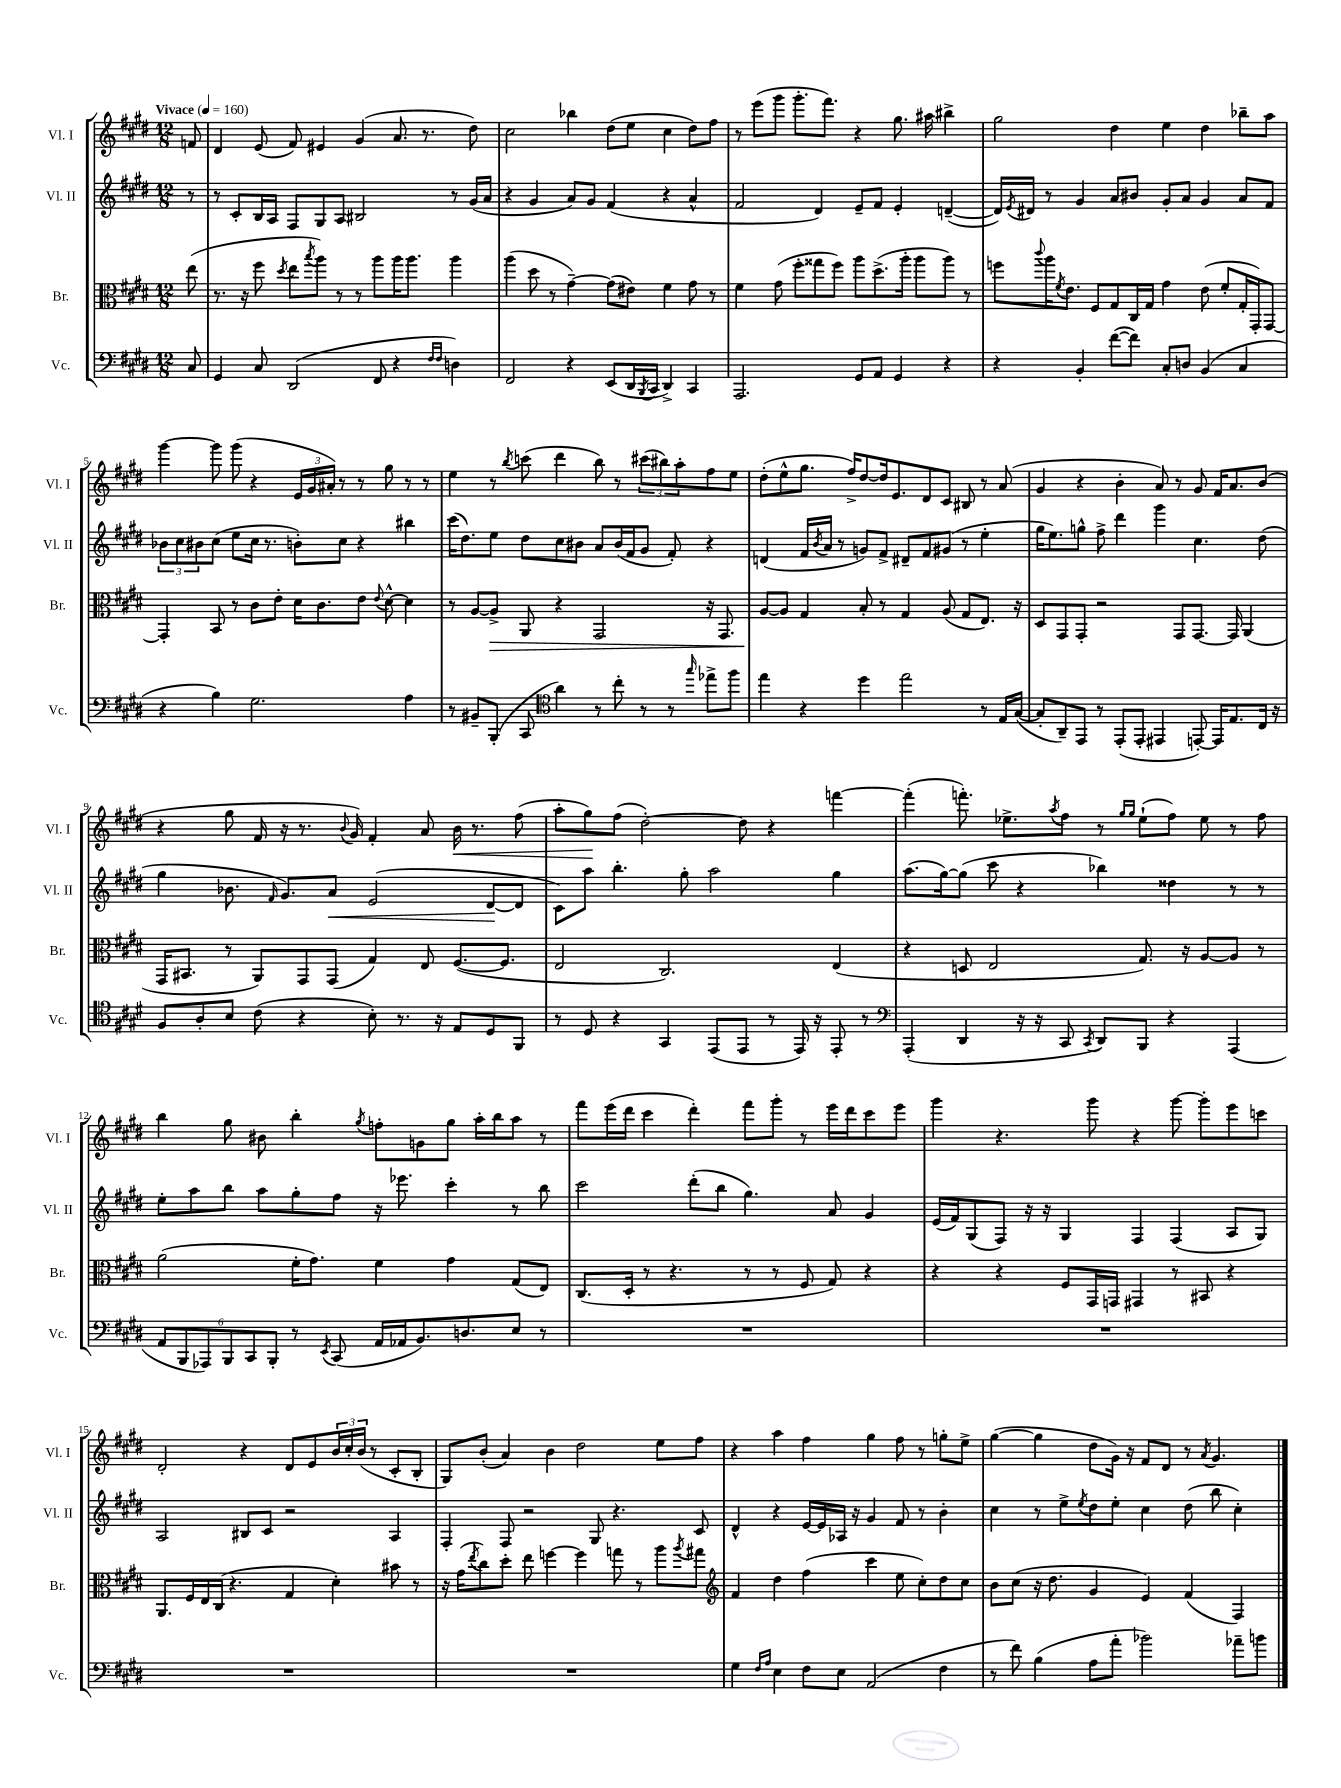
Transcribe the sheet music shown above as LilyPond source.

<<
\new StaffGroup <<
\new Staff = "s0" \with { instrumentName = "Vl. I" shortInstrumentName = "Vl. I" } {
    \clef treble \key e \major \numericTimeSignature \time 12/8 \partial 8 \tempo "Vivace" 4 = 160
    f'8 |
    dis'4 e'8( fis'8) eis'4 gis'4( a'8. r8. dis''8) |
    cis''2 bes''4 dis''8( e''8 cis''4 dis''8) fis''8 |
    r8 e'''8( gis'''8 gis'''8.-. fis'''8.) r4 gis''8. ais''16 bis''4-> |
    gis''2 dis''4 e''4 dis''4 bes''8-- a''8 |
    gis'''4~ gis'''8 gis'''8( r4 \tuplet 3/2 { e'16 gis'16 ais'16-.) } r8 r8 gis''8 r8 r8 |
    e''4 r8 \acciaccatura { b''8 } c'''8( dis'''4 b''8) r8 \tuplet 3/2 { cis'''8( bis''8) a''8-. } fis''8 e''8 |
    dis''8-.( e''8-^ gis''8. fis''16->) dis''8~ dis''16 e'8. dis'8 cis'8 bis8 r8 a'8( |
    gis'4 r4 b'4-. a'8) r8 gis'8 fis'16 a'8. b'8( |
    r4 gis''8 fis'16 r16 r8. \appoggiatura { b'8 } gis'16) fis'4-. a'8 b'16\< r8. fis''8( |
    a''8-. gis''8\!) fis''8( dis''2~-.) dis''8 r4 f'''4~ |
    f'''4-.( f'''8.-.) ees''8.-> \acciaccatura { a''8 } fis''8 r8 \grace { gis''16 gis''16 } ees''8-!( fis''8) ees''8 r8 fis''8 |
    b''4 gis''8 bis'8 b''4-. \acciaccatura { gis''8 } f''8-. g'8 gis''8 a''16-. b''16 a''8 r8 |
    fis'''8 e'''16( dis'''16 cis'''4 dis'''4-.) fis'''8 gis'''8-. r8 e'''16 dis'''16 cis'''8 e'''8 |
    gis'''4 r4. gis'''8 r4 gis'''8~ gis'''8-. e'''8 c'''8 |
    dis'2-. r4 dis'8 e'8 \tuplet 3/2 { b'16 cis''16-. b'16( } r8 cis'8-. b8-. |
    gis8) b'8-.( a'4) b'4 dis''2 e''8 fis''8 |
    r4 a''4 fis''4 gis''4 fis''8 r8 g''8-. e''8-> |
    gis''4~( gis''4 dis''8 gis'16) r16 fis'8 dis'8 r8 \acciaccatura { a'8 } gis'4. \bar "|." |
}
\new Staff = "s1" \with { instrumentName = "Vl. II" shortInstrumentName = "Vl. II" } {
    \clef treble \key e \major \numericTimeSignature \time 12/8 \partial 8
    r8 |
    r8 cis'8-. b16 a16 fis8 gis8 a8 bis2 r8 gis'16( a'16 |
    r4 gis'4 a'8) gis'8 fis'4( r4 a'4-^ |
    fis'2 dis'4) e'8-- fis'8 e'4-. d'4~--( |
    d'16) \acciaccatura { e'8 } dis'16 r8 gis'4 a'8 bis'8 gis'8-. a'8 gis'4 a'8 fis'8 |
    \tuplet 3/2 { bes'8 cis''8 bis'8 } cis''8( e''8 cis''16 r8. b'8-.) cis''8 r4 bis''4 |
    cis'''16( dis''8.) e''8 dis''8 cis''8 bis'8 a'8 bis'16( fis'16 gis'8 fis'8-.) r4 |
    d'4( fis'16 \acciaccatura { b'8 } a'16 r8 g'8) fis'8-> dis'8-- fis'8 gis'8( r8 e''4-. |
    gis''16 e''8.) g''8-^ fis''8-> dis'''4 gis'''4 cis''4. dis''8( |
    gis''4 bes'8. \grace { fis'16 } gis'8.) a'8\< e'2( dis'8~\! dis'8 |
    cis'8) a''8 b''4.-. gis''8-. a''2 gis''4 |
    a''8.( gis''16~) gis''8( cis'''8 r4 bes''4) disis''4 r8 r8 |
    e''8-. a''8 b''8 a''8 gis''8-. fis''8 r16 ees'''8. cis'''4-. r8 b''8 |
    cis'''2 dis'''8-.( b''8 gis''4.) a'8 gis'4 |
    e'16( fis'16) gis8( fis8) r16 r16 gis4 fis4 fis4( a8 gis8) |
    a2 bis8 cis'8 r2 a4 |
    fis4-. fis8 r2 gis8 r4. cis'8 |
    dis'4-^ r4 e'16~ e'16 aes16 r16 gis'4 fis'8 r8 b'4-. |
    cis''4 r8 e''8-> \acciaccatura { e''8 } dis''8 e''8-. cis''4 dis''8( b''8 cis''4-.) \bar "|." |
}
\new Staff = "s2" \with { instrumentName = "Br." shortInstrumentName = "Br." } {
    \clef alto \key e \major \numericTimeSignature \time 12/8 \partial 8
    e''8( |
    r8. r16 fis''8 \acciaccatura { dis''8 } e''8 \acciaccatura { b''8 } a''8) r8 r8 a''8 a''16 a''8. a''4 |
    a''4( dis''8 r8 gis'4~--) gis'8( eis'8) fis'4 gis'8 r8 |
    fis'4 gis'8( fis''8-. gisis''8 fis''8) a''8 dis''8.->( a''16-. a''8 a''8) r8 |
    f''8 \appoggiatura { cis'''8 } a''16 \acciaccatura { fis'8 } e'8. fis8 gis8 cis16 gis16 gis'4 e'8( fis'8-. gis16-. gis,16-.) gis,8~ |
    gis,4-. b,8 r8 cis'8 e'8-. dis'16 cis'8. e'8 \appoggiatura { e'8 } dis'8~-^ dis'4 |
    r8 a8~ a8->\> a,8 r4 gis,2 r16 gis,8. |
    a8~\! a8 gis4 b8-. r8 gis4 a8( gis8 e8.) r16 |
    dis8 gis,8 gis,8-. r2 gis,8 gis,8.~ gis,16 a,4( |
    gis,16 bis,8. r8 a,8) gis,8 gis,8( gis4) e8 fis8.~( fis8. |
    e2 cis2.) e4( |
    r4 d8 e2 gis8.) r16 a8~ a8 r8 |
    a'2( fis'16-. gis'8.) fis'4 gis'4 gis8( e8) |
    cis8.( dis16-. r8 r4. r8 r8 fis8 gis8) r4 |
    r4 r4 fis8 gis,16 g,16 gis,4 r8 bis,8 r4 |
    a,8. fis16 e16 cis16( r4. gis4 dis'4-.) bis'8 r8 |
    r16 gis'16( \acciaccatura { e''8 } cis''8) dis''8-. e''8 f''4~ f''4 g''8 r8 a''8 \acciaccatura { a''8 } gis''8 |
    \clef treble fis'4 dis''4 fis''4( cis'''4 e''8 cis''8-.) dis''8 cis''8 |
    b'8 cis''8( r16 dis''8. gis'4 e'4) fis'4( fis4) \bar "|." |
}
\new Staff = "s3" \with { instrumentName = "Vc." shortInstrumentName = "Vc." } {
    \clef bass \key e \major \numericTimeSignature \time 12/8 \partial 8
    cis8 |
    gis,4 cis8 dis,2( fis,8 r4 \grace { fis16 fis16 } d4) |
    fis,2 r4 e,8( dis,16 \acciaccatura { b,,8 } cis,16 dis,4->) cis,4 |
    a,,2. gis,8 a,8 gis,4 r4 |
    r4 b,4-. fis'8~( fis'8) cis8-. d8 b,4( cis4 |
    r4 b4) gis2. a4 |
    r8 bis,8-- b,,8-.( cis,8 \clef tenor a'4) r8 cis''8-. r8 r8 \grace { gis''16 } ees''8-> fis''8 |
    e''4 r4 dis''4 e''2 r8 e16 gis16~( |
    gis8-. a,8--) e,8 r8 e,8-.( e,8-. eis,4 e,8~-.) e,16 e8. cis16 r16 |
    fis8 a8-. b8 cis'8( r4 b8-.) r8. r16 e8 dis8 fis,8 |
    r8 dis8 r4 gis,4 e,8( e,8 r8 e,16) r16 e,8-. r8 |
    \clef bass a,,4-.( dis,4 r16 r16 cis,8 \acciaccatura { cis,8 } dis,8) b,,8 r4 a,,4( |
    \tuplet 6/4 { a,8 b,,8 aes,,8) b,,8 cis,8 b,,8-. } r8 \acciaccatura { e,8 } cis,8( a,16 aes,16 b,8.) d8. e8 r8 |
    R1. |
    R1. |
    R1. |
    R1. |
    gis4 \grace { fis16 a16 } e4 fis8 e8 a,2( fis4 |
    r8 fis'8) b4( a8 a'8-. bes'2) aes'8-- b'8 \bar "|." |
}
>>
>>
